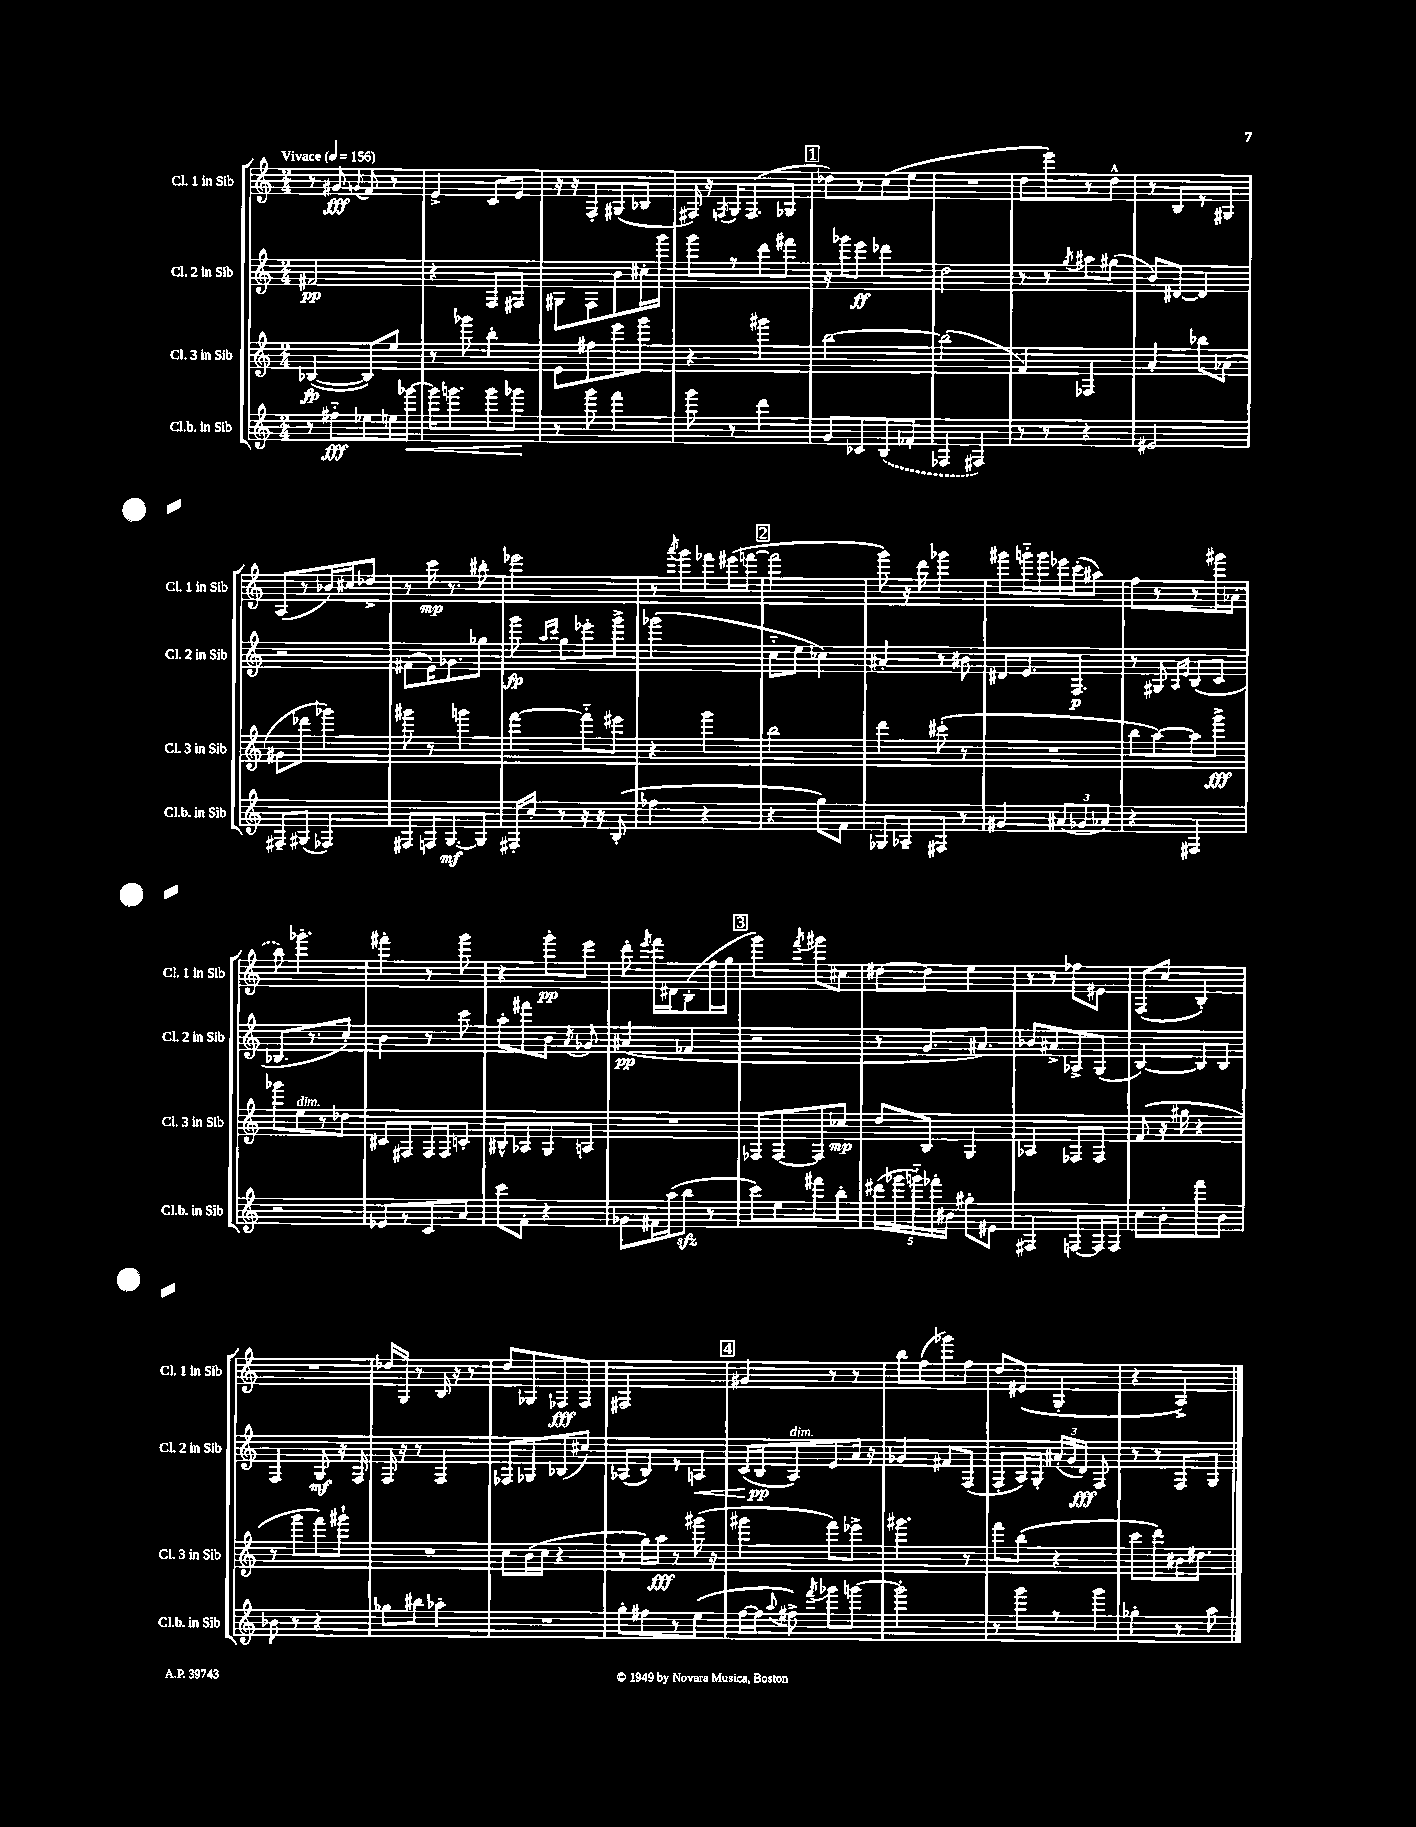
<<
\new StaffGroup <<
\new Staff = "s0" \with { instrumentName = "Cl. 1 in Sib" shortInstrumentName = "Cl. 1 in Sib" } {
    \clef treble \key c \major \numericTimeSignature \time 2/4 \tempo "Vivace" 4 = 156
    \autoBeamOff r8 gis'8\fff \appoggiatura { g'8 } f'8 r8 |
    e'4-> c'8[ e'8] |
    r16 r16 f8[-. gis8( bes8] |
    fis16) r16 \acciaccatura { f8 } g16[ f8.( ges8] |
    \mark \markup { \box "1" } des''8[) r8 c''8( e''8] |
    R2 |
    d''8[ e'''8) r8 d''8]-^ |
    r8 b8[ r8 gis8] |
    a8[( r8 bes'16) cis''16 des''8]-> |
    r8 c'''16\mp r8. bis''8-. |
    ees'''2 |
    r8 \acciaccatura { a'''8 } g'''8[ fes'''8 eis'''16( f'''16]~ |
    \mark \markup { \box "2" } f'''2 |
    g'''8) r16 d'''16 ges'''4 |
    gis'''8[ g'''16-_ g'''16 ees'''16 c'''16-.( ais''8]) |
    f''8[ r8 r8 gis'''16 \once \slurDashed aes'16]( |
    b''8) ges'''4.-. |
    fis'''4-. r8 g'''8 |
    r4 g'''8[-.\pp e'''8] |
    d'''8-. \acciaccatura { e'''8 } f'''16[ dis'16 b8-.( f''16 g''16] |
    \mark \markup { \box "3" } g'''4) \acciaccatura { f'''8 } gis'''8[ cis''8] |
    dis''8[~ dis''8] e''4 |
    r8 r8 fes''8[ eis'8] |
    f8[( c''8] b4-.) |
    R2 |
    des''16[ g16] r8 b16 r16 r8 |
    d''8[ ges8 fes8\fff fes8] |
    fis2 |
    \mark \markup { \box "4" } gis'4 r8 r8 |
    b''8[ f''8( ges'''8) f''8] |
    d''8[ eis'8]( g4-. |
    r4 a4->) \bar "|." |
}
\new Staff = "s1" \with { instrumentName = "Cl. 2 in Sib" shortInstrumentName = "Cl. 2 in Sib" } {
    \clef treble \key c \major \numericTimeSignature \time 2/4
    \autoBeamOff fis'2\pp |
    r4 f8[ fis8] |
    gis8[ f8 b'8 cis''16-. g'''16] |
    g'''8[ r8 d'''8 fis'''8] |
    \mark \markup { \box "1" } r16 ges'''16[ e'''8]\ff des'''4 |
    d''2 |
    r8 r8 \acciaccatura { g''8 } ais''8[ gis''8]( |
    b'8[) dis'8]~ dis'4 |
    r2 |
    fis'8[( e'16) ges'8. ges''8] |
    g'''8\fp \grace { a''16[ c'''16] } g''8[ ees'''8-. g'''8]-> |
    ges'''2( |
    \mark \markup { \box "2" } c''8[-_ e''8] ces''4) |
    ais'4-. r8 bis'8 |
    dis'8[ e'8. f8.]\p |
    r8 gis8 \grace { a16[ e'16] } b8[( c'8] |
    bes8.[ r8. c''8]-.) |
    b'4 r8 c'''8 |
    a''8[-. fis'''8 b'8] \acciaccatura { a'8 } ges'8 |
    ais'4\pp( fes'4 |
    \mark \markup { \box "3" } r2 |
    r8 g'8.[ ais'8.]) |
    bes'8[ ais'8-> aes8-> g8]( |
    b4~) b8[ b8] |
    f4 g8\mf r16 f16 |
    f16 r16 r8 f4 |
    fes8[ ges8 bes8( cis''8]) |
    aes8[( b8) r8 a8]\< |
    \mark \markup { \box "4" } c'16[( b16\pp\! a8^\markup { \italic "dim." }) e'8 a'16] r16 |
    ges'4 fis'8[ f8]( |
    f8[-. a16) g16]-. \tuplet 3/2 { ais'16[-.( g'16 d'16]\fff) } f8 |
    r8 r8 f8[ g8] \bar "|." |
}
\new Staff = "s2" \with { instrumentName = "Cl. 3 in Sib" shortInstrumentName = "Cl. 3 in Sib" } {
    \clef treble \key c \major \numericTimeSignature \time 2/4
    \autoBeamOff bes4~\fp( bes8[) e''8] |
    r8 ges'''8 b''4-. |
    e'8[ fis''8 e'''8 g'''8] |
    r4 gis'''4 |
    \mark \markup { \box "1" } b''2~ |
    b''2( |
    f'4) fes4 |
    a'4-. bes''8[ aes'8]( |
    gis'8[ des'''8] ges'''4) |
    gis'''8 r8 g'''4 |
    f'''4~ f'''8[-_ eis'''8] |
    r4 g'''4 |
    \mark \markup { \box "2" } b''2 |
    d'''4 cis'''8-.( r8 |
    R2 |
    b''8[ a''8~) a''8 g'''8]->\fff |
    ges'''8[ e''8^\markup { \italic "dim." } r8 des''8] |
    cis'8[ fis8 fis16 fis16 c'8]-. |
    bis8[-^ aes8 g8 a8] |
    R2 |
    \mark \markup { \box "3" } fes8[ fes8~ fes8 ces''8]\mp |
    d''8[ b8] g4 |
    aes4 fes8[ fes8] |
    f'8( r16 gis''16 r4 |
    r8 g'''8[ f'''8) gis'''8]-! |
    R2 |
    c''8[ b'16( c''16] r4 |
    r8 g''16[) a''16]\fff r8 gis'''16( r16 |
    \mark \markup { \box "4" } gis'''4 f'''8[) ees'''8]-> |
    gis'''4. r8 |
    f'''8[ b''8]( r4 |
    c'''8[ d'''8) bis'16 dis''8.] \bar "|." |
}
\new Staff = "s3" \with { instrumentName = "Cl.b. in Sib" shortInstrumentName = "Cl.b. in Sib" } {
    \clef treble \key c \major \numericTimeSignature \time 2/4
    \autoBeamOff r8 fis''8[-_\fff ees''8 e''16 ges'''16]~\< |
    ges'''16[ g'''8. g'''8 ges'''8]\! |
    r8 g'''8 f'''4 |
    g'''8 r8 d'''4 |
    \mark \markup { \box "1" } g'8[ ces'8 \once \slurDashed b8( fes'8]-. |
    fes4 fis4) |
    r8 r8 r4 |
    eis'2 |
    fis8[-- gis8]( fes4) |
    fis8[ f16 g8.~\mf g8] |
    fis16[-. c''16]-. r8 r16 r16 b8-.( |
    fes''4 r4 |
    \mark \markup { \box "2" } r4 g''8[) f'8] |
    ges8[ aes8-- fis8] r8 |
    gis'4 \tuplet 3/2 { ais'8[( ges'8 aes'8]) } |
    r4 fis4 |
    r2 |
    ees'8[ r8 c'8 a'8] |
    c'''8[ f'8]-. r4 |
    ges'8[ fis'16 a''16( b''8]\sfz r8 |
    \mark \markup { \box "3" } c'''8[) e''8 fis'''8 b''8]-. |
    \tuplet 5/4 { dis'''16[( ges'''16 g'''16-_) fes'''16-. bis'16] } gis''8[-. eis'8] |
    fis4 f8[~ f16 f16] |
    c''8[ b'8-. f'''8 b'8] |
    bes'8 r8 r4 |
    ges''8[ bis''8] aes''4-. |
    R2 |
    g''8[-. fis''8 r8 e''8]( |
    \mark \markup { \box "4" } f''16[~ f''16] \appoggiatura { a''8 } fis''8->) \acciaccatura { f'''8 } ges'''8[ g'''8]~ |
    g'''2-. |
    r8 g'''8[ r8 g'''8] |
    ges''4-. r8 a''8 \bar "|." |
}
>>
>>
\layout { \context { \Score \remove "Bar_number_engraver" } }
